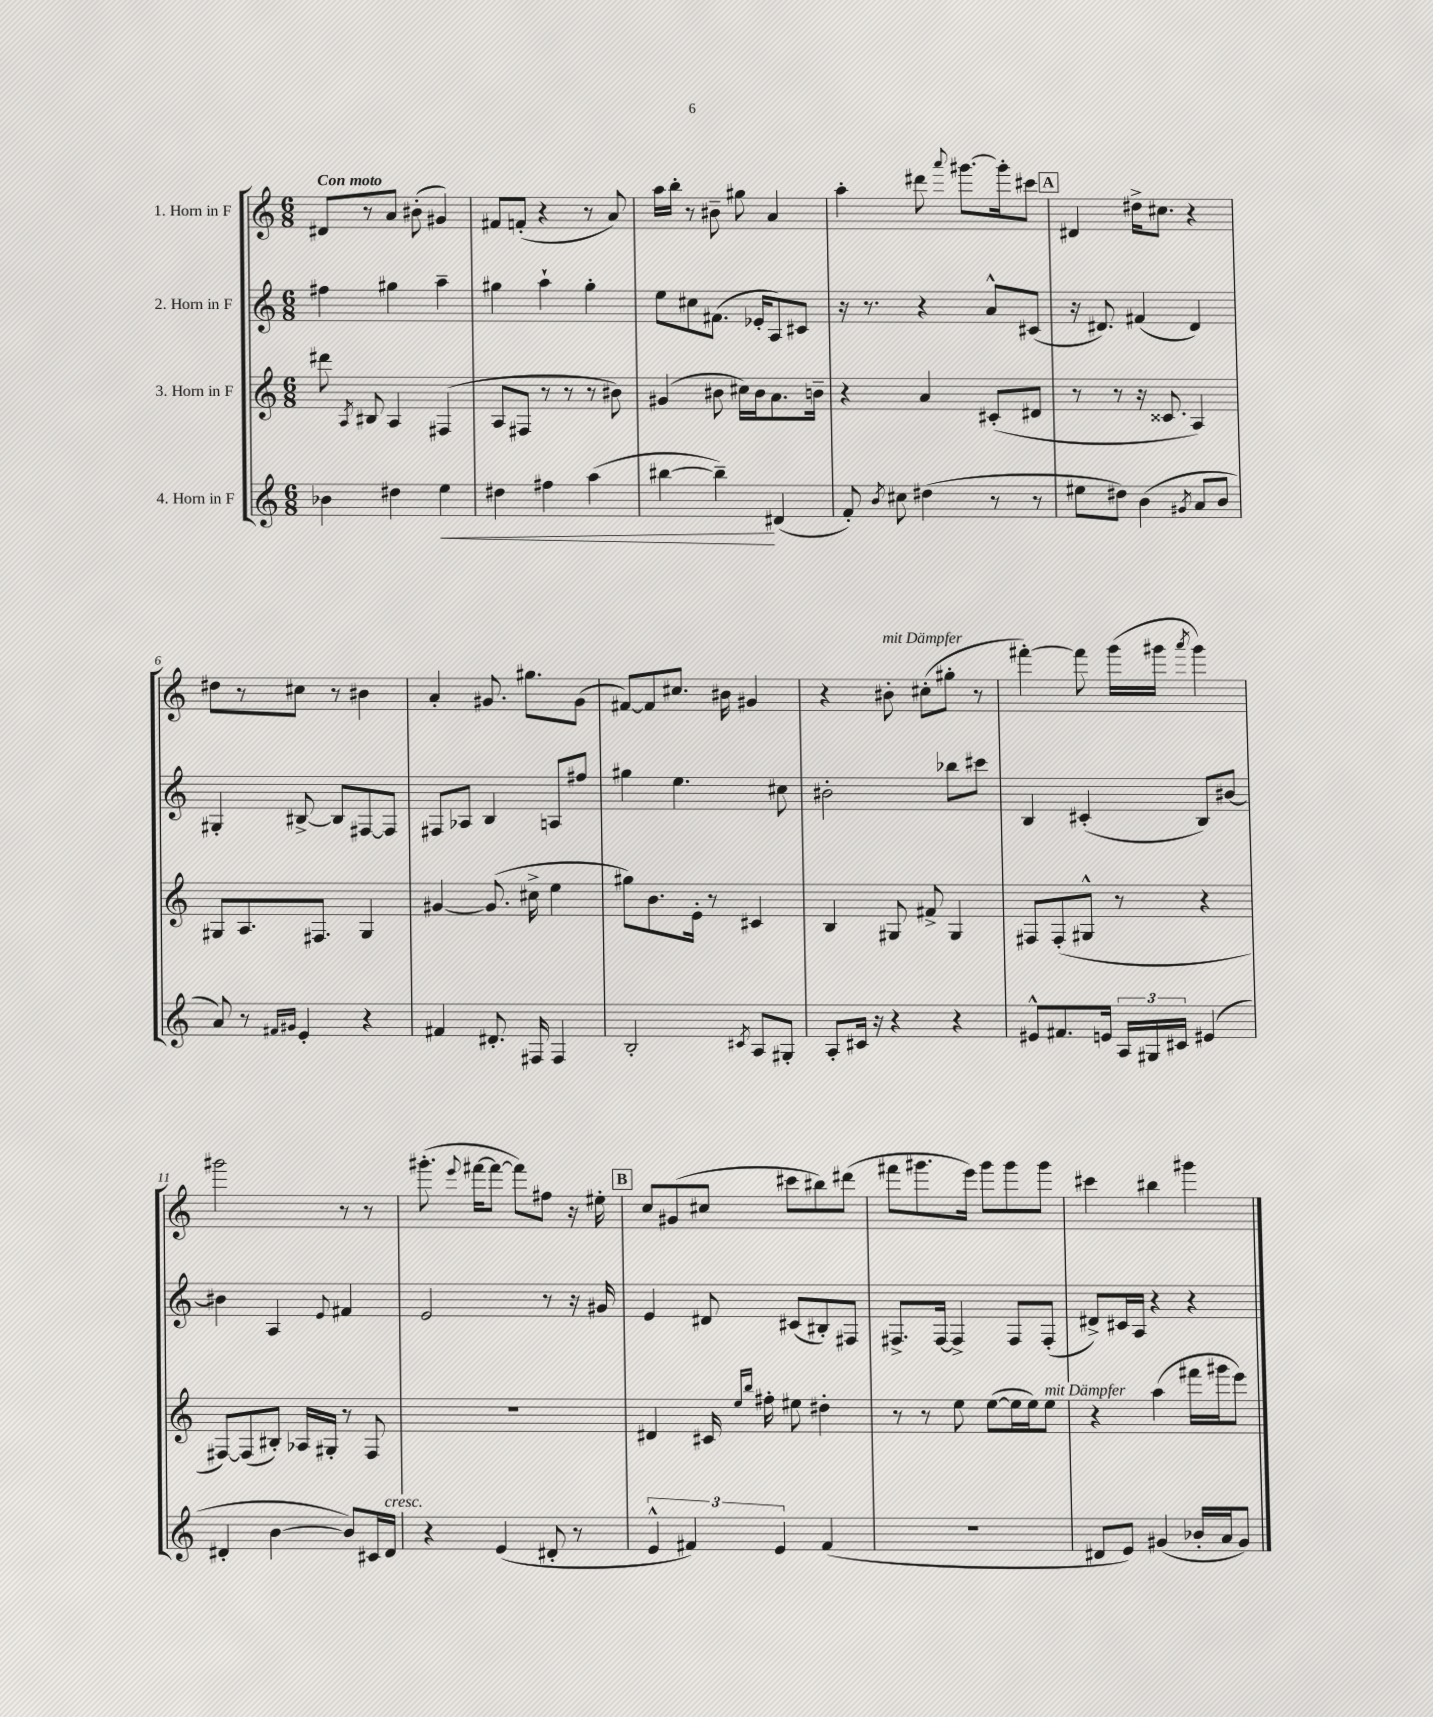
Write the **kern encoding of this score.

**kern	**kern	**kern	**kern
*staff4	*staff3	*staff2	*staff1
*clefG2	*clefG2	*clefG2	*clefG2
*k[]	*k[]	*k[]	*k[]
*M6/8	*M6/8	*M6/8	*M6/8
4b-\	8ddd#\	4ff#\	8d#/L
.	8qA/	.	.
.	8B#/	.	8r
4dd#\	4A/	4gg#\	8a/J
.	.	.	(8b#'\
4ee\	(4F#/	4aa~\	4g#/)
=	=	=	=
4dd#\	8A/L	4gg#\	8f#/L
.	8F#/J	.	(8f'/J
4ff#\	8r	4aa`\	4r
.	8r	.	.
(4aa\	8r	4gg#'\	8r
.	8b#\)	.	8a/)
=	=	=	=
[4bb#\	(4g#/	8ee\L	16aa\LL
.	.	.	16bb'\JJ
.	.	8cc#\	8r
4bb#~\])	8b#\	(8.f#\J	8b#~\
.	16cc#\LL)	.	8gg#\
.	16b#\J	16e-'/LK	.
(4d#/	8.a\	8A/)	4a/
.	.	8c#/J	.
.	16b~\Jk	.	.
=	=	=	=
8f'/)	4r	16r	4aa'\
.	.	8.r	.
8qb/	.	.	.
8cc#\	.	.	.
(4dd#\	4a/	4r	8ddd#\
.	.	.	8qqaaa/
.	.	.	[8.ggg#\L
8r	(8c#'/L	8a^^/L	.
.	.	.	16ggg#'\]k
8r	8d#/J	(8c#/J	8ccc#\J
=	=	=	=
8ee#\L	8r	16r	4d#/
.	.	8.d#/)	.
8dd#\J)	8r	.	.
(4b\	16r	(4f#/	16dd#^\LK
.	8.c##/	.	8.cc#\J
8qg#/	.	.	.
8a/L	4A/)	4d#/)	4r
8b/J	.	.	.
=	=	=	=
8a/)	8G#/L	4G#'/	8dd#\L
8r	8.A/	.	8r
16qqf#/LL	.	.	.
16qqg#/JJ	.	.	.
4e'/	.	[8B#^/	8cc#\J
.	8.F#/J	.	.
.	.	8B#/]L	8r
4r	4G#/	[8F#/	4b#\
.	.	8F#/]J	.
=	=	=	=
4f#/	[4g#/	8F#/L	4a'/
.	.	8A-/J	.
8.d#'/	(8.g#/]	4B/	8.g#/
16F#/	16cc#^\	.	8.gg#\L
4F#/	4ee\	8A/L	.
.	.	8ff#/J	(8g#\J
=	=	=	=
2B'/	8gg#\L)	4gg#\	[8f#/L)
.	8.b\	.	8f#/]
.	.	4.ee\	8.cc#/J
.	16e'\Jk	.	.
.	8r	.	.
.	.	.	16b#\
8qc#/	.	.	.
8A/L	4c#/	.	4g#/
8G#'/J	.	8cc#\	.
=	=	=	=
8A'/L	4B/	2b#'\	4r
16c#/Jk	.	.	.
16r	.	.	.
4r	8G#/	.	8b#'\
.	8f#^/	.	(8cc#'\L
4r	4G#/	8bb-\L	8gg#'\J
.	.	8ccc#\J	8r
=	=	=	=
8e#^^/L	8F#/L	4B/	[4fff#'\)
8.f#/	(8F#'/	.	.
.	8G#^^/J	(4c#'/	8fff#\]
16e/Jk	.	.	.
24A/LL	8r	.	(16ggg\LL
24G#/	.	.	.
.	.	.	16ggg#\JJ
24c#/JJ	.	.	.
.	.	.	8qaaa/
(4e#/	4r	8B/L)	4ggg#\)
.	.	[8b#/J	.
=	=	=	=
4d#'/	[8F#/L)	4b#\]	2ggg#\
.	(8F#/]	.	.
[4b\	8B#'/J)	4A/	.
.	16A-/LL	.	.
.	16G#'/JJ	.	.
.	.	8qqe/	.
8b/]L)	8r	4f#/	8r
16c#/L	8F#/	.	8r
16d#/JJ	.	.	.
=	=	=	=
4r	2.r	2e/	(8.ggg#'\
.	.	.	8qqeee/
.	.	.	[16fff#\LK
(4e/	.	.	8fff#\_J
.	.	.	8fff#\]L)
8d#'/	.	8r	8ff#\J
8r	.	16r	16r
.	.	16g#/	16ee#'\
=	=	=	=
6e^^/	4d#/	4e/	8cc/L
.	.	.	(8g#/
6f#/)	.	.	.
.	16c#/	8d#/	8cc#/J
.	16qqee/LL	.	.
.	16qqbb/JJ	.	.
.	16ff#'\	.	.
6e/	.	.	.
.	8ee#\	(8c#/L	8ccc#\L
(4f#/	4dd#'\	8B#'/)	8bb#\)
.	.	8F#/J	(8ddd#\J
=	=	=	=
2.r	8r	8.F#^/L	8fff#\L
.	8r	.	8.ggg#\
.	.	[16F#/Jk	.
.	8ee\	4F#^/]	.
.	.	.	16eee\Jk)
.	([8ee\L	.	8ggg#\L
.	16ee\]L	8F#/L	8ggg#\
.	16ee\J)	.	.
.	8ee\J	(8F#'/J	8ggg#\J
=	=	=	=
8d#/L	4r	8d#^/L)	4ccc#\
8e/J)	.	16c#/L	.
.	.	16A/JJ	.
(4g#/	(4aa\	4r	4bb#\
16b-'/LL	16fff#\LL	4r	4ggg#\
16a/J	16ggg#\J	.	.
8g#/J)	8eee\J)	.	.
==	==	==	==
*-	*-	*-	*-
